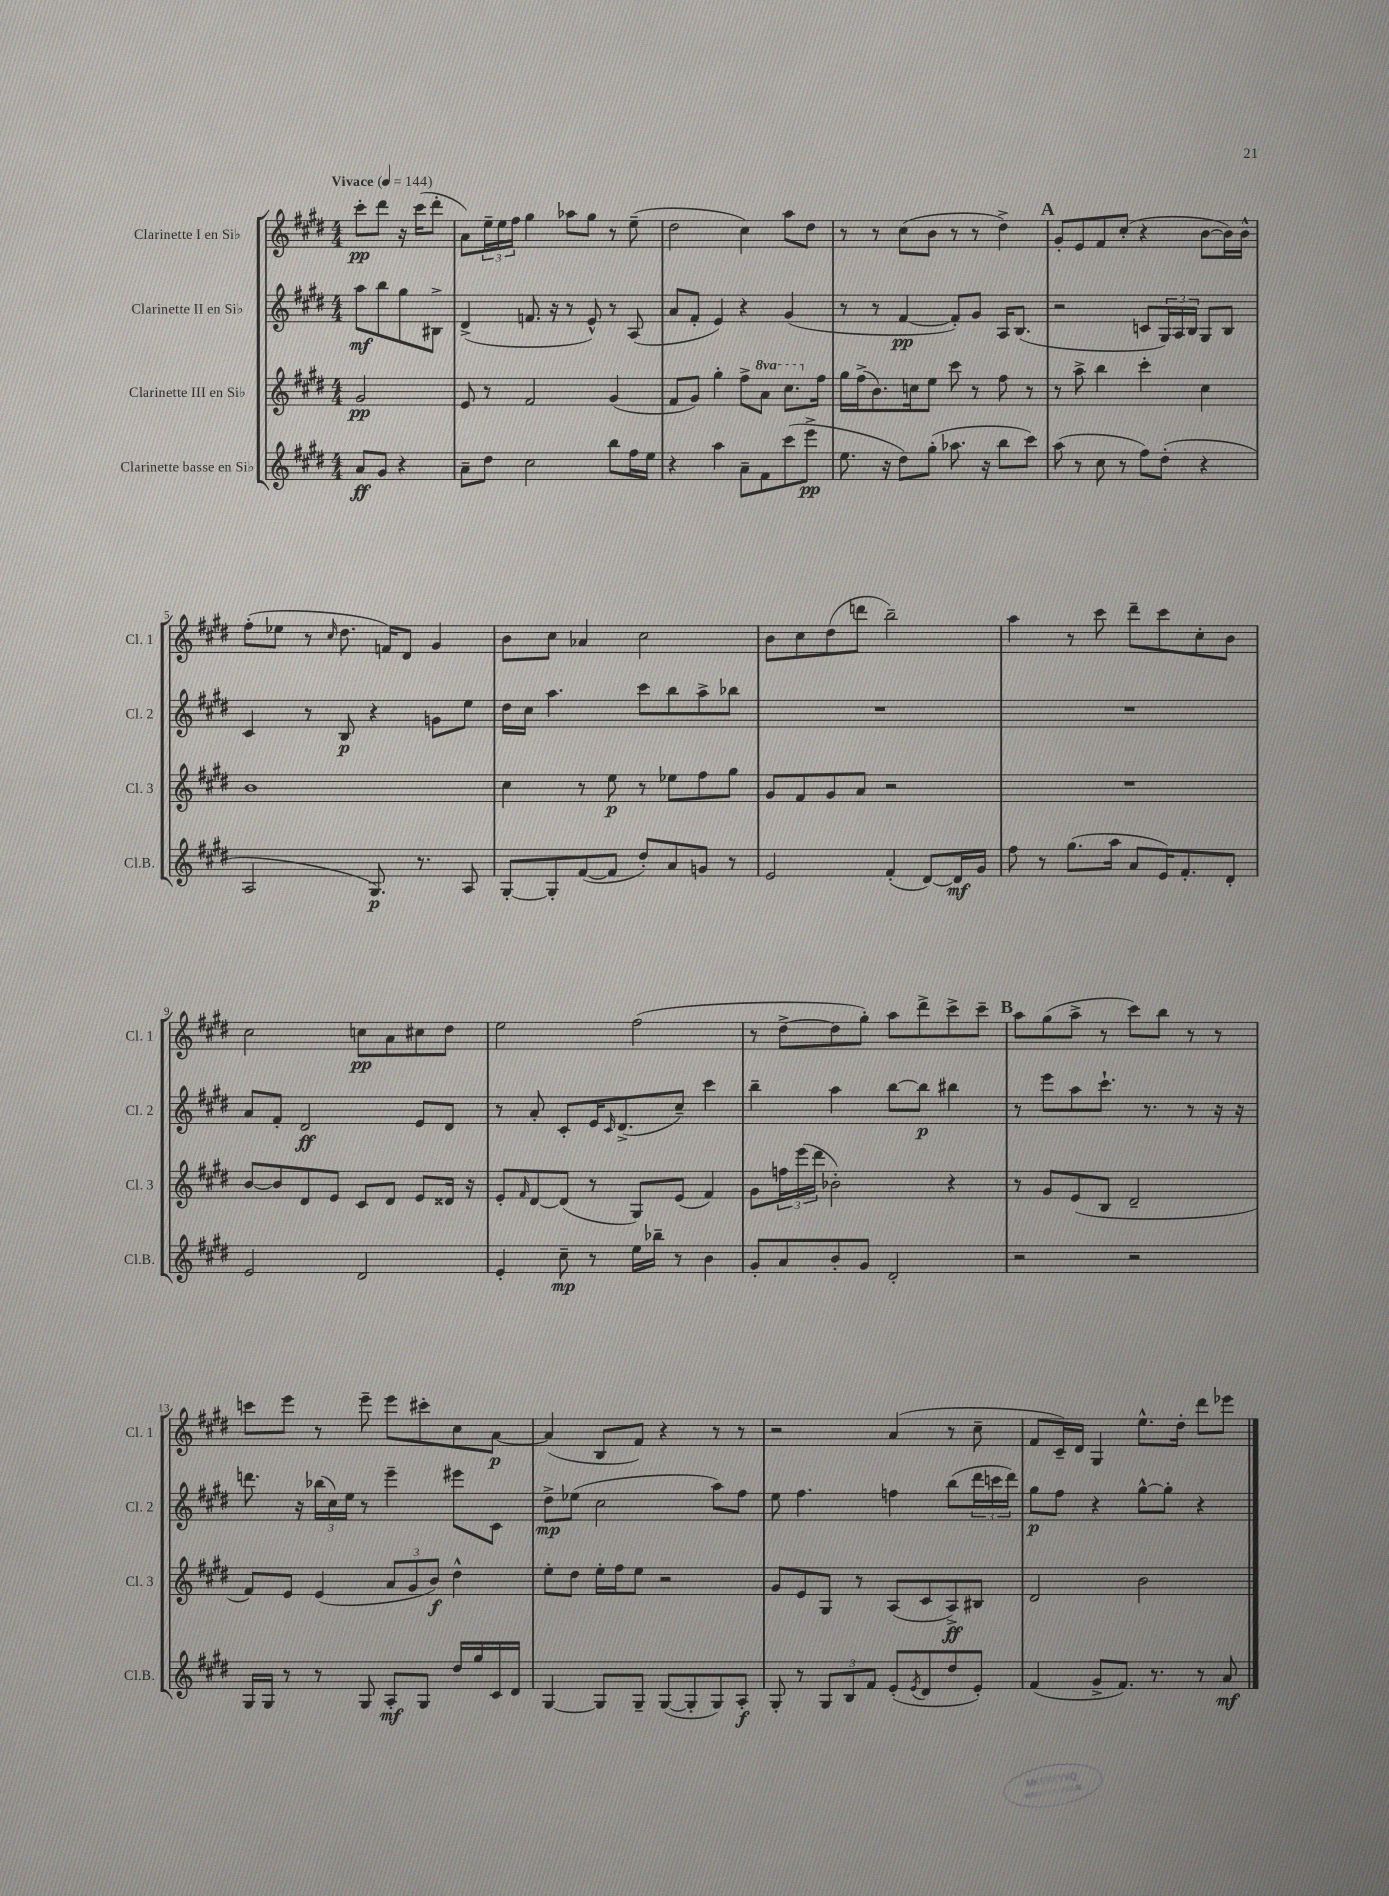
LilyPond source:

<<
\new StaffGroup <<
\new Staff = "s0" \with { instrumentName = "Clarinette I en Sib" shortInstrumentName = "Cl. 1" } {
    \clef treble \key e \major \numericTimeSignature \time 4/4 \partial 2 \tempo "Vivace" 4 = 144
    cis'''8-.\pp dis'''8 r16 cis'''16( dis'''8-. |
    a'8) \tuplet 3/2 { e''16-- e''16 fis''16 } gis''4 aes''8 gis''8 r8 e''8--( |
    dis''2 cis''4) a''8 dis''8 |
    r8 r8 cis''8( b'8 r8 r8 dis''4->) |
    \mark \markup { \bold "A" } gis'8-. e'8 fis'8 cis''8-.( r4 b'8~ b'16) b'16-^ |
    fis''8-.( ees''8 r8 \grace { cis''16 } dis''8. f'16) dis'8 gis'4 |
    b'8 cis''8 aes'4 cis''2 |
    b'8 cis''8 dis''8( d'''8 b''2--) |
    a''4 r8 cis'''8 dis'''8-- cis'''8 cis''8-. b'8 |
    cis''2 c''8\pp a'8 cis''8 dis''8 |
    e''2 fis''2( |
    r8 dis''8~-> dis''8 gis''8-.) a''8 dis'''8-> cis'''8-> cis'''8-- |
    \mark \markup { \bold "B" } a''8 gis''8( a''8-> r8 cis'''8) b''8 r8 r8 |
    c'''8 e'''8 r8 e'''8-- e'''8 cis'''8-. cis''8 a'8~\p |
    a'4( b8 fis'8) r4 r8 r8 |
    r2 a'4( r8 cis''8-- |
    fis'8 cis'16--) dis'16 gis4 e''8.-^ dis''16-. dis'''8 ees'''8 \bar "|." |
}
\new Staff = "s1" \with { instrumentName = "Clarinette II en Sib" shortInstrumentName = "Cl. 2" } {
    \clef treble \key e \major \numericTimeSignature \time 4/4 \partial 2
    a''8\mf b''8 gis''8 bis8-> |
    dis'4->( f'8. r16 r8 e'8-^) r8 a8( |
    a'8 fis'8-. e'4) r4 gis'4( |
    r8 r8 fis'4~\pp fis'8-.) gis'8 a16 b8.( |
    \mark \markup { \bold "A" } r2 c'8 \tuplet 3/2 { gis16) a16 b16 } gis8 b8 |
    cis'4 r8 b8\p r4 g'8 e''8 |
    dis''16 cis''16 a''4. cis'''8 b''8 a''8-> bes''8 |
    R1 |
    R1 |
    a'8 fis'8-. dis'2\ff e'8 dis'8 |
    r8 a'8-. cis'8-. e'16 \grace { cis'16 } dis'8.->( cis''8--) cis'''4 |
    b''4-- a''4 b''8~ b''8\p bis''4 |
    \mark \markup { \bold "B" } r8 e'''8 a''8 cis'''8.-! r8. r8 r16 r16 |
    d'''8. r16 \tuplet 3/2 { bes''16( cis''16) e''16 } r8 e'''4-- eis'''8 cis'8 |
    dis''8->\mp ees''8( cis''2 a''8) fis''8 |
    e''8 fis''4. f''4 b''8( \tuplet 3/2 { dis'''16 c'''16 dis'''16) } |
    gis''8\p fis''8 r4 gis''8~-^ gis''8-. r4 \bar "|." |
}
\new Staff = "s2" \with { instrumentName = "Clarinette III en Sib" shortInstrumentName = "Cl. 3" } {
    \clef treble \key e \major \numericTimeSignature \time 4/4 \set Staff.ottavationMarkups = #ottavation-simple-ordinals \partial 2
    gis'2\pp |
    e'8 r8 fis'2 gis'4( |
    fis'8 gis'8) gis''4-. fis''8-> \ottava #1 a''8 cis'''8. \ottava #0 fis''16 |
    gis''16 fis''16->( b'8.) c''16 e''8 cis'''8 r8 fis''8 r8 |
    \mark \markup { \bold "A" } r8 a''8-> b''4 cis'''4-. cis''4 |
    b'1 |
    cis''4 r8 e''8\p r8 ees''8 fis''8 gis''8 |
    gis'8 fis'8 gis'8 a'8 r2 |
    R1 |
    b'8~ b'8 dis'8 e'8 cis'8 dis'8 e'8 disis'16 r16 |
    e'8-. \grace { fis'16 } dis'8~ dis'8( r8 gis8) e'8( fis'4) |
    gis'8 \tuplet 3/2 { f''16 e'''16( dis'''16 } bes'2-.) r4 |
    \mark \markup { \bold "B" } r8 gis'8 e'8( b8 dis'2-- |
    fis'8) e'8 e'4( \tuplet 3/2 { a'8 gis'8 b'8\f) } dis''4-^ |
    e''8-. dis''8 e''16-. fis''16 e''8 r2 |
    gis'8 e'8 gis8 r8 a8( cis'8 a8->\ff) bis8 |
    dis'2 b'2 \bar "|." |
}
\new Staff = "s3" \with { instrumentName = "Clarinette basse en Sib" shortInstrumentName = "Cl.B." } {
    \clef treble \key e \major \numericTimeSignature \time 4/4 \partial 2
    a'8\ff gis'8 r4 |
    a'8-- dis''8 cis''2 b''8 fis''16 e''16 |
    r4 a''4 a'8-- fis'8 cis'''8( e'''8->\pp |
    e''8. r16 dis''8) gis''8-.( aes''8. r16 b''8 cis'''8) |
    \mark \markup { \bold "A" } a''8( r8 cis''8 r8 fis''8) dis''8-.( r4 |
    a2 gis8.\p) r8. a8 |
    gis8~-. gis8-. fis'8~( fis'8 dis''8-.) a'8 g'8 r8 |
    e'2 fis'4-.( dis'8~) dis'16\mf gis'16 |
    fis''8 r8 gis''8.( a''16 a'8 e'16) fis'8.-. dis'8-. |
    e'2 dis'2 |
    e'4-. cis''8--\mp r8 e''16 bes''16-- r8 b'4 |
    gis'8-. a'8 b'8-. gis'8 dis'2-. |
    \mark \markup { \bold "B" } r2 r2 |
    gis16 gis16 r8 r8 gis8 a8-.\mf gis8 dis''16 gis''16 cis'16 dis'16 |
    gis4~ gis8 gis8-- gis8~( gis8-. gis8) a8-.\f |
    gis8-. r8 \tuplet 3/2 { gis8 b8 fis'8 } e'8-.( \acciaccatura { e'8 } dis'8 dis''8 e'8-.) |
    fis'4( gis'8-> fis'8.) r8. r8 a'8\mf \bar "|." |
}
>>
>>
